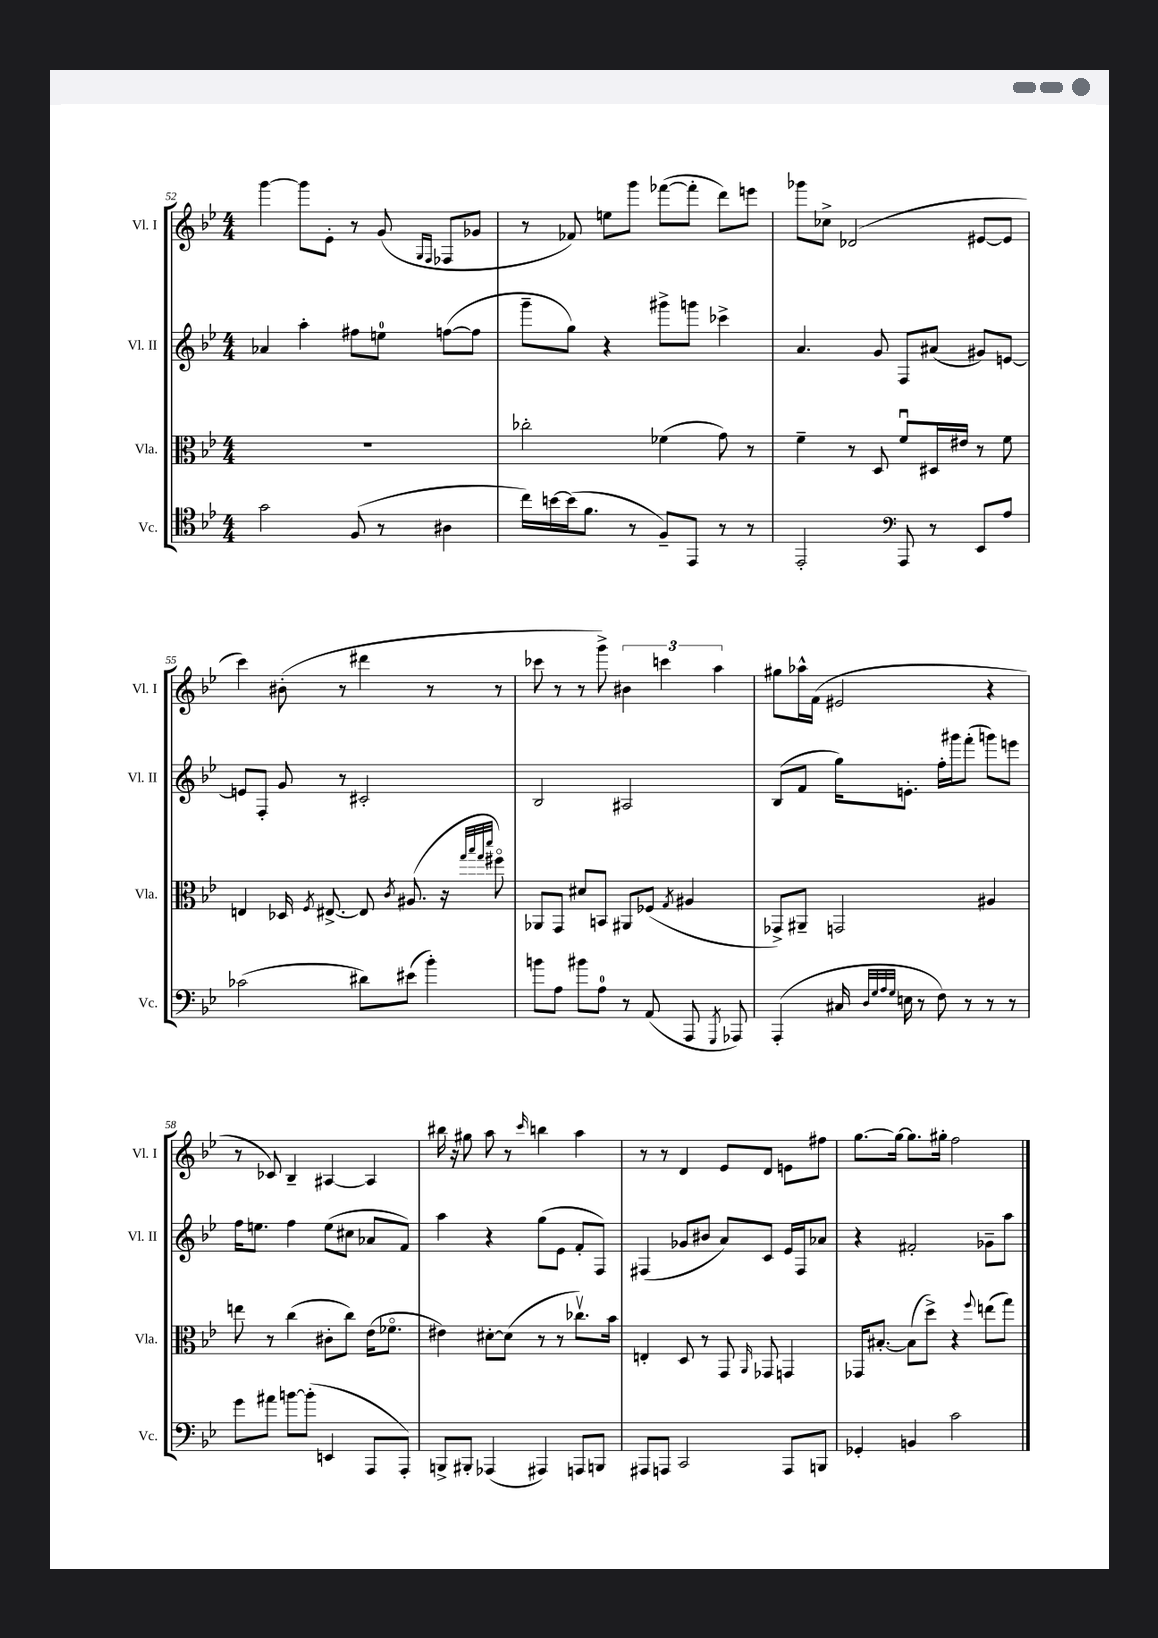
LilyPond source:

<<
\new StaffGroup <<
\new Staff = "s0" \with { instrumentName = "Vl. I" shortInstrumentName = "Vl. I" } {
    \clef treble \key bes \major \numericTimeSignature \time 4/4
    \autoBeamOff g'''4~ g'''8[ ees'8]-. r8 g'8( \grace { g16[ f16] } fes8[ ges'8] |
    r8 fes'8) e''8[ g'''8] fes'''8[~( fes'''8]-. d'''8[) e'''8] |
    ges'''8[ ces''8]-> des'2( eis'8[~ eis'8] |
    c'''4) bis'8-.( r8 dis'''4 r8 r8 |
    ces'''8 r8 r8 g'''8->) \tuplet 3/2 { bis'4 c'''4 a''4 } |
    gis''8[ aes''16-^ f'16]( eis'2 r4 |
    r8 ces'8) bes4-- ais4~ ais4 |
    bis''16 r16 gis''8 a''8 r8 \grace { c'''16 } b''4 a''4 |
    r8 r8 d'4 ees'8[ d'8] e'8[ fis''8] |
    g''8.[~ g''16]~ g''8.[ gis''16]-. f''2 \bar "|." |
}
\new Staff = "s1" \with { instrumentName = "Vl. II" shortInstrumentName = "Vl. II" } {
    \clef treble \key bes \major \numericTimeSignature \time 4/4
    \autoBeamOff aes'4 a''4-. fis''8[ e''8]-0 f''8[~( f''8] |
    g'''8[-- g''8]) r4 gis'''8[-> g'''8] ces'''4-> |
    a'4. g'8 f8[ ais'8]( gis'8[) e'8]~ |
    e'8[ f8]-. g'8 r8 cis'2-. |
    bes2 ais2 |
    bes8[( f'8] g''16[) e'8.]-. f''16[-. gis'''16 f'''8]-.( g'''8[) e'''8] |
    f''16[ e''8.] f''4 e''8[( cis''8] aes'8[ f'8]) |
    a''4 r4 g''8[( ees'8] f'8[-. f8]) |
    fis4( ges'8[ bis'8] a'8[) c'8] ees'16[ fis16 aes'8] |
    r4 fis'2-. ges'8[-- a''8] \bar "|." |
}
\new Staff = "s2" \with { instrumentName = "Vla." shortInstrumentName = "Vla." } {
    \clef alto \key bes \major \numericTimeSignature \time 4/4
    \autoBeamOff R1 |
    ces''2-. fes'4( g'8) r8 |
    f'4-- r8 d8 f'8[\downbow dis16 eis'16] r8 f'8 |
    e4 des16 \acciaccatura { f8 } eis8.~-> eis8 \acciaccatura { c'8 } ais8.( r16 \grace { g''32[ bes''32 g''32 d'''32] } fis''8\flageolet) |
    aes,8[ g,8] dis'8[ b,8] ais,8[ fes8]( \acciaccatura { g8 } ais4 |
    ges,8[->) ais,8]-- g,2 ais4 |
    e''8 r8 c''4( cis'8[-. c''8]) ees'16[( fes'8.]\flageolet |
    eis'4) dis'8[~-. dis'8]( r8 r8 ces''8.[\upbow) bes'16] |
    e4-. d8 r8 g,8 \grace { a,16 } ges,8 g,4 |
    ges,16[ bis8.]~-. bis8[( d''8]->) r4 \appoggiatura { f''8 } e''8[( g''8]) \bar "|." |
}
\new Staff = "s3" \with { instrumentName = "Vc." shortInstrumentName = "Vc." } {
    \clef tenor \key bes \major \numericTimeSignature \time 4/4
    \autoBeamOff g'2 f8( r8 ais4 |
    c''16[) b'16~ b'16( f'8.] r8 f8[--) ees,8] r8 r8 |
    ees,2-. \clef bass a,,8 r8 ees,8[ a8] |
    ces'2( dis'8[) eis'8]( bes'4-.) |
    b'8[ a8] bis'8[ a8]-0 r8 a,8( a,,8 \acciaccatura { g,,8 } aes,,8) |
    a,,4-.( cis16 \grace { d32[ g32 a32 g32] } e16 r8 f8) r8 r8 r8 |
    g'8[ ais'8] b'8[~ b'8]-.( e,4 a,,8[ a,,8]-.) |
    b,,8[-> bis,,8]-. aes,,4( ais,,4) a,,8[ b,,8] |
    ais,,8[ a,,8] c,2 a,,8[ b,,8] |
    ges,4-. b,4 c'2 \bar "|." |
}
>>
>>
\layout { \context { \Score currentBarNumber = #52 } }
